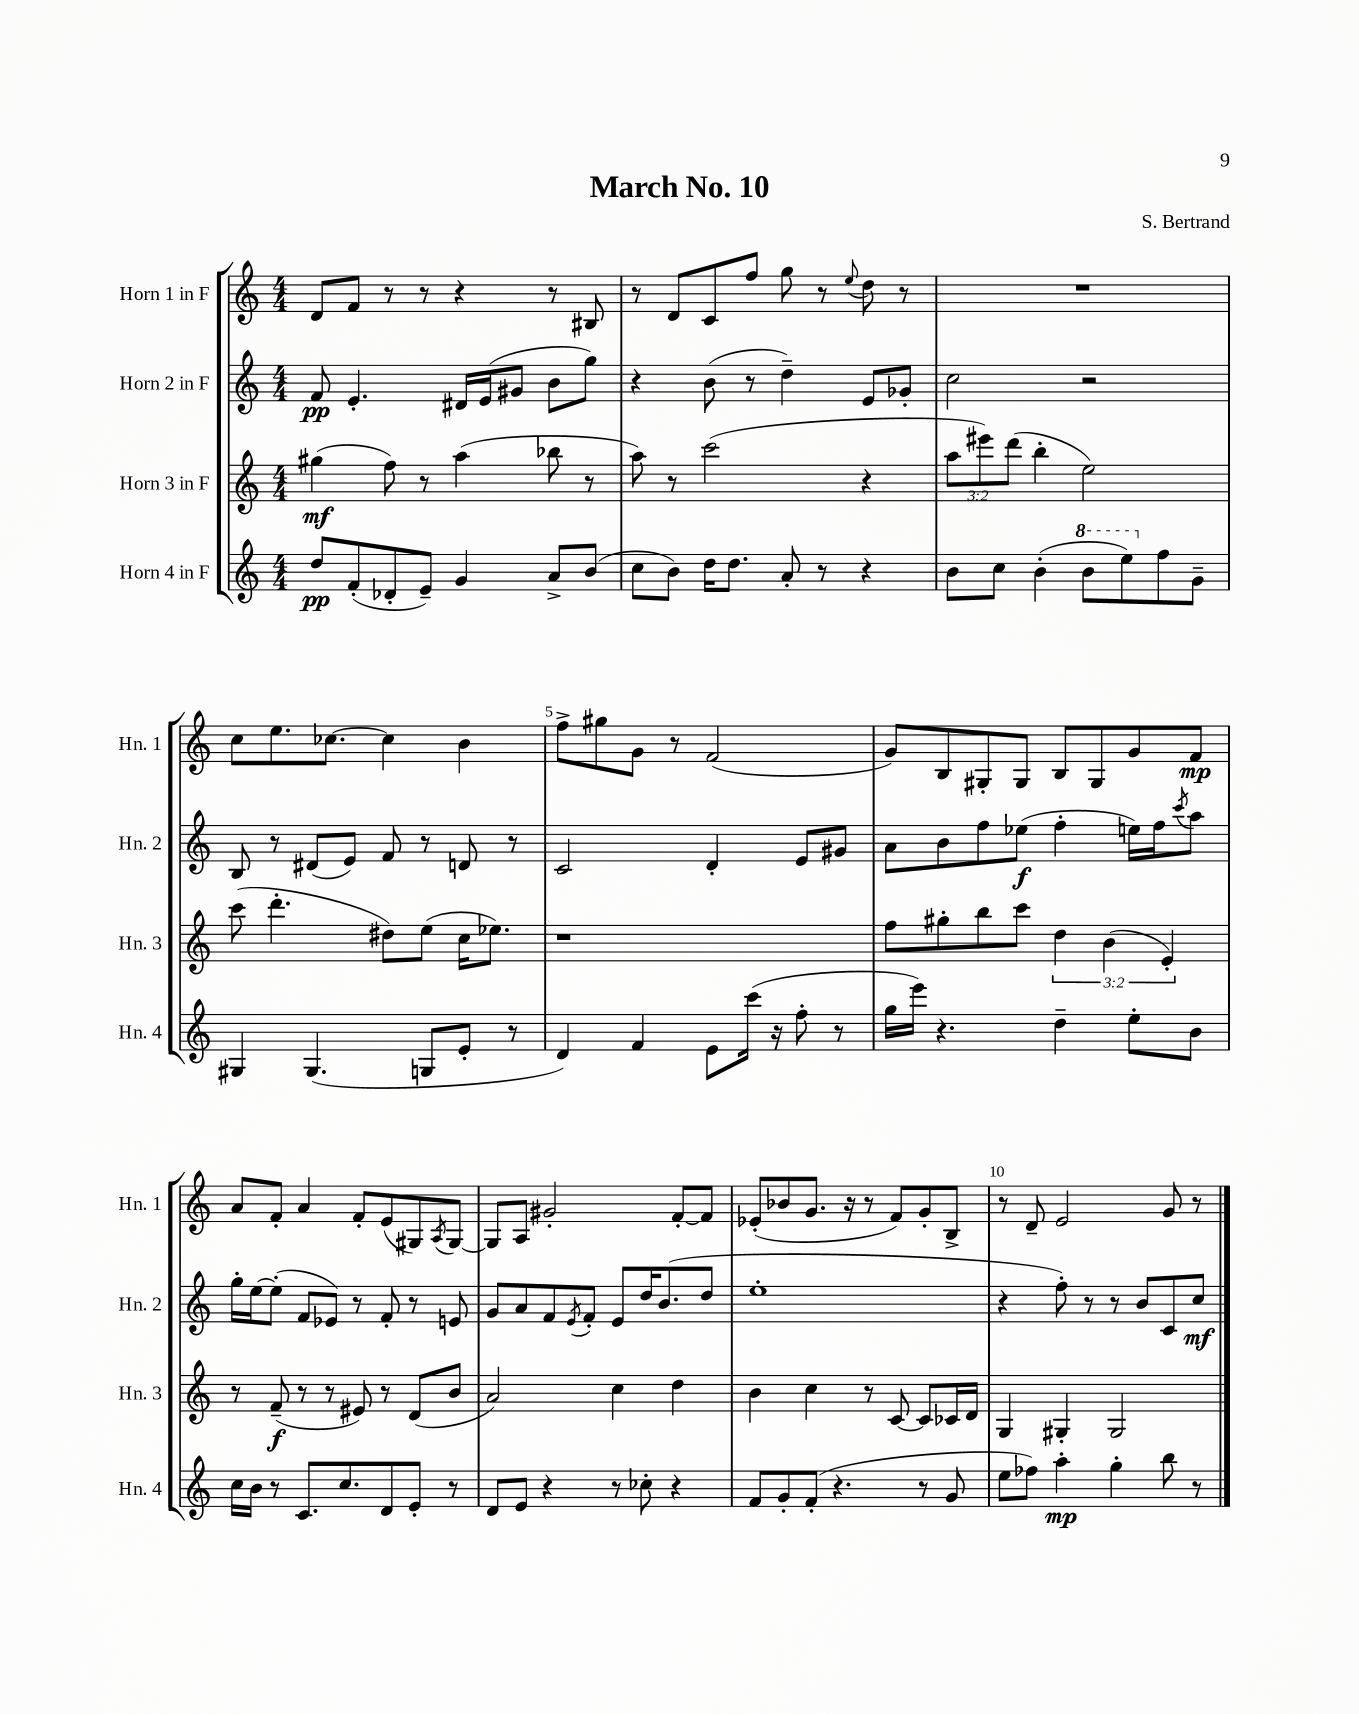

**kern	**dynam	**kern	**dynam	**kern	**dynam	**kern	**dynam
*part4	*part4	*part3	*part3	*part2	*part2	*part1	*part1
*staff4	*staff4	*staff3	*staff3	*staff2	*staff2	*staff1	*staff1
*I"Horn 4 in F	*	*I"Horn 3 in F	*	*I"Horn 2 in F	*	*I"Horn 1 in F	*
*I'Hn. 4	*	*I'Hn. 3	*	*I'Hn. 2	*	*I'Hn. 1	*
*clefG2	*	*clefG2	*	*clefG2	*	*clefG2	*
*k[]	*	*k[]	*	*k[]	*	*k[]	*
*M4/4	*	*M4/4	*	*M4/4	*	*M4/4	*
=1	=1	=1	=1	=1	=1	=1	=1
8dd/L	pp	(4gg#X\	mf	8f/	pp	8d/L	.
(8f'/	.	.	.	4.e'/	.	8f/J	.
8d-X'/	.	8ff\)	.	.	.	8r	.
8e~/J)	.	8r	.	.	.	8r	.
4g/	.	(4aa\	.	16d#X/LL	.	4r	.
.	.	.	.	(16e/J	.	.	.
.	.	.	.	8g#X/J	.	.	.
8a^/L	.	8bb-X\	.	8b\L	.	8r	.
(8b/J	.	8r	.	8gg\J)	.	8B#X/	.
=2	=2	=2	=2	=2	=2	=2	=2
8cc\L	.	8aa\)	.	4r	.	8r	.
8b\J)	.	8r	.	.	.	8d/L	.
16dd\KL	.	(2ccc\	.	(8b\	.	8c/	.
8.dd\J	.	.	.	.	.	.	.
.	.	.	.	8r	.	8ff/J	.
8a'/	.	.	.	4dd~\)	.	8gg\	.
8r	.	.	.	.	.	8r	.
.	.	.	.	.	.	8qqee/	.
4r	.	4r	.	8e/L	.	8dd\	.
.	.	.	.	8g-X'/J	.	8r	.
=3	=3	=3	=3	=3	=3	=3	=3
8b\L	.	12aa\L	.	2cc\	.	1r	.
.	.	12eee#X\)	.	.	.	.	.
8cc\J	.	.	.	.	.	.	.
.	.	(12ddd\J	.	.	.	.	.
(4b'\	.	4bb'\	.	.	.	.	.
*8va	*	*	*	*	*	*	*
8bb\L	.	2ee\)	.	2r	.	.	.
8eee\)	.	.	.	.	.	.	.
*X8va	*	*	*	*	*	*	*
8ff\	.	.	.	.	.	.	.
8g~\J	.	.	.	.	.	.	.
!!LO:LB:g=z
=4	=4	=4	=4	=4	=4	=4	=4
4G#X/	.	(8ccc\	.	8B/	.	8cc\L	.
.	.	4.ddd'\	.	8r	.	8.ee\	.
(4.G#/	.	.	.	(8d#X/L	.	.	.
.	.	.	.	.	.	[8.cc-X\J	.
.	.	.	.	8e/J)	.	.	.
.	.	8dd#X\L)	.	8f/	.	4cc-\]	.
8Gn/L	.	(8ee\J	.	8r	.	.	.
8e'/J	.	16cc\KL	.	8dn/	.	4b\	.
.	.	8.ee-X\J)	.	.	.	.	.
8r	.	.	.	8r	.	.	.
=5	=5	=5	=5	=5	=5	=5	=5
4d/)	.	1r	.	2c/	.	8ff^\L	.
.	.	.	.	.	.	8gg#X\	.
4f/	.	.	.	.	.	8g\J	.
.	.	.	.	.	.	8r	.
8e\L	.	.	.	4d'/	.	(2f/	.
(16ccc\Jk	.	.	.	.	.	.	.
16r	.	.	.	.	.	.	.
8ff'\	.	.	.	8e/L	.	.	.
8r	.	.	.	8g#X/J	.	.	.
=6	=6	=6	=6	=6	=6	=6	=6
16gg\LL	.	8ff\L	.	8a\L	.	8g/L)	.
16eee\JJ)	.	.	.	.	.	.	.
4.r	.	8gg#X'\	.	8b\	.	8B/	.
.	.	8bb\	.	8ff\	.	8G#X'/	.
.	.	8ccc\J	.	(8ee-X\J	f	8G#/J	.
4dd~\	.	6dd\	.	4ff'\	.	8B/L	.
.	.	.	.	.	.	8G#/	.
.	.	(6b\	.	.	.	.	.
8ee'\L	.	.	.	16een\LL)	.	8g/	.
.	.	.	.	16ff\J	.	.	.
.	.	6e'/)	.	.	.	.	.
.	.	.	.	8qccc/	.	.	.
8b\J	.	.	.	8aa\J	.	8f/J	mp
!!LO:LB:g=z
=7	=7	=7	=7	=7	=7	=7	=7
16cc\LL	.	8r	.	16gg'\LL	.	8a/L	.
16b\JJ	.	.	.	[16ee\J	.	.	.
8r	.	(8f~/	f	(8ee'\J]	.	8f'/J	.
8.c/L	.	8r	.	8f/L	.	4a/	.
.	.	8r	.	8e-X/J)	.	.	.
8.cc/	.	.	.	.	.	.	.
.	.	8e#X/)	.	8r	.	8f'/L	.
8d/	.	8r	.	8f'/	.	(8e/	.
8e'/J	.	(8d/L	.	8r	.	8G#X/)	.
.	.	.	.	.	.	8qA/	.
8r	.	8b/J	.	8en/	.	[8G#/J	.
=8	=8	=8	=8	=8	=8	=8	=8
8d/L	.	2a/)	.	8g/L	.	8G#/L]	.
8e/J	.	.	.	8a/	.	8A/J	.
4r	.	.	.	8f/	.	2g#X'/	.
.	.	.	.	8qe/	.	.	.
.	.	.	.	8f'/J	.	.	.
8r	.	4cc\	.	8e/L	.	.	.
8cc-X'\	.	.	.	16dd/K	.	.	.
.	.	.	.	(8.b/	.	.	.
4r	.	4dd\	.	.	.	[8f'/L	.
.	.	.	.	8dd/J	.	8f/J]	.
=9	=9	=9	=9	=9	=9	=9	=9
8f/L	.	4b\	.	1ee'	.	(8e-X'/L	.
8g'/	.	.	.	.	.	8b-X/	.
(8f'/J	.	4cc\	.	.	.	8.g/J	.
4.r	.	.	.	.	.	.	.
.	.	.	.	.	.	16r	.
.	.	8r	.	.	.	8r	.
.	.	[8c/	.	.	.	8f/L)	.
8r	.	8c/L]	.	.	.	8g'/	.
8g/	.	16c-X/L	.	.	.	8B^/J	.
.	.	16d/JJ	.	.	.	.	.
=10	=10	=10	=10	=10	=10	=10	=10
8ee\L	.	4G/	.	4r	.	8r	.
8ff-X\J)	.	.	.	.	.	8d~/	.
4aa'\	mp	4G#X'/	.	8ff'\)	.	2e/	.
.	.	.	.	8r	.	.	.
4gg'\	.	2G#/	.	8r	.	.	.
.	.	.	.	8b/L	.	.	.
8bb\	.	.	.	8c/	.	8g/	.
8r	.	.	.	8cc/J	mf	8r	.
==	==	==	==	==	==	==	==
*-	*-	*-	*-	*-	*-	*-	*-
